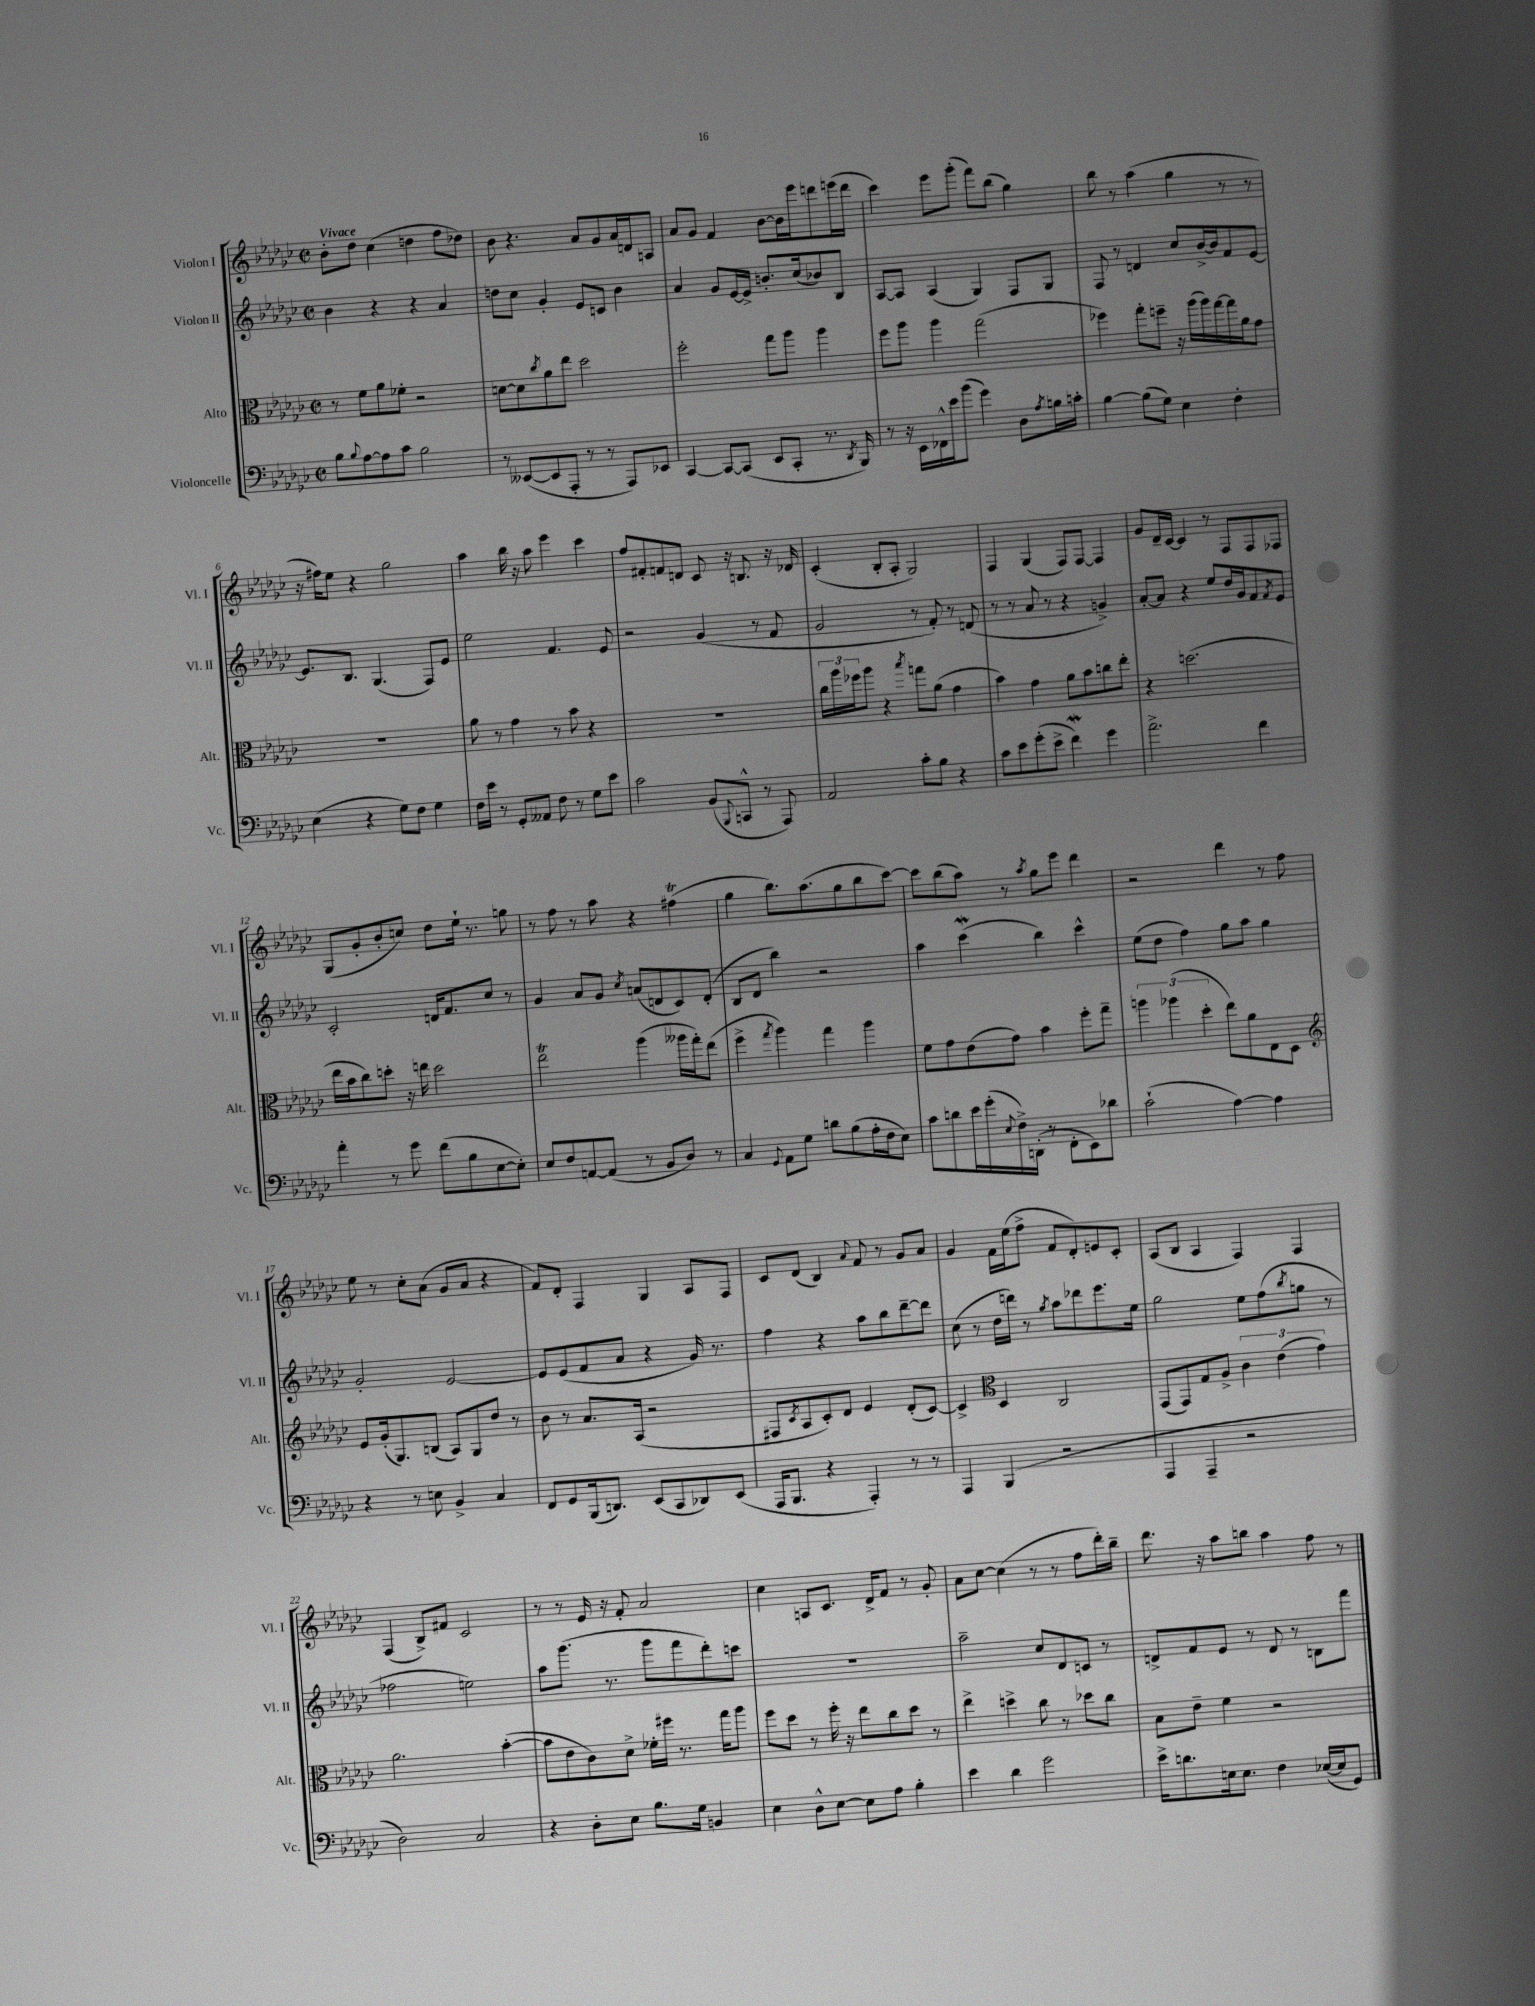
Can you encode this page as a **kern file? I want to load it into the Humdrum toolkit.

**kern	**kern	**kern	**kern
*part4	*part3	*part2	*part1
*staff4	*staff3	*staff2	*staff1
*I"Violoncelle	*I"Alto	*I"Violon II	*I"Violon I
*I'Vc.	*I'Alt.	*I'Vl. II	*I'Vl. I
*clefF4	*clefC3	*clefG2	*clefG2
*k[b-e-a-d-g-c-]	*k[b-e-a-d-g-c-]	*k[b-e-a-d-g-c-]	*k[b-e-a-d-g-c-]
*M2/2	*M2/2	*M2/2	*M2/2
*met(c|)	*met(c|)	*met(c|)	*met(c|)
=1	=1	=1	=1
!	!	!	!LO:TX:a:B:t=Vivace
8B-\L	8r	4b-\	8b-'\L
8qqB-/	.	.	.
[8A-\	8f\L	.	8dd-\J
8A-\]	8a-\	4r	(4cc-\
8c-\J	8f-X'\J	.	.
2B-\	2r	4r	4ddn\
.	.	4a-/	8ff\L
.	.	.	8dd-X\J)
=2	=2	=2	=2
8r	[8dn\L	8ddn\L	8b-\
([8EE--X/L	8d\]	8cc-\J	4.r
.	8qcc-/	.	.
8EE--/]	8a-\	4g-'/	.
8AAA-'/J	8ee-\J	.	.
8r	2dd-\	8e-/L	8a-/L
8r	.	8cn/J	8g-/
8AAA-/L)	.	4b-\	16a-/L
.	.	.	16dn/J
8EE-X/J	.	.	8An/J
=3	=3	=3	=3
[4CC-/	2ff'\	4a-/	8a-/L
.	.	.	8g-/J
8CC-/L_	.	8g-/L	4f/
(8CC-/J]	.	[16e-/L	.
.	.	16e-^/JJ]	.
8EE-/L	8gg-\L	8.bn'/L	[8b-\L
8CC-'/J	8aa-\J	.	16b-\L]
.	.	(16cc-/k	16eee-\J
8.r	4aa-\	8b-X/)	8dddn\
.	.	8B-/J	(16eeen\L
8qDD-/	.	.	.
16BBB-/)	.	.	16ddd\JJ
=4	=4	=4	=4
8r	8ff\L	[8A-/L	4ccc-\)
16r	8aa-\J	8A-/J]	.
16EE-\LL	.	.	.
16FF-X^^\	4aa-\	(4A-/	8eee-\L
16e-\J	.	.	.
(8b-\J	.	.	(8ggg-'\J
4g-\)	(2gg-\	4G-/)	8fff\L)
.	.	.	(8bb-\J
8D-\L	.	8F/L	4gg-\)
8qA-/	.	.	.
16Bn\L	.	8G-/J	.
16cn'\JJ	.	.	.
=5	=5	=5	=5
[4B-\	4ff-X\)	8F/	8bb-\
.	.	8r	8r
(8B-\L]	8gg-'\L	4dn/	(4aa-\
8G-\J)	8ffn~\J	.	.
4E-\	16r	8cc-/L	4gg-\
.	(16aa-\LL	.	.
.	16aa-\)	[16b-^/L	.
.	[16gg-\	16b-/J]	.
4F'\	16gg-\]	8f/	8r
.	16a-\J	.	.
.	8g-\J	[8e-/J	8r
!!LO:LB:g=z
=6	=6	=6	=6
(4E-\	1r	8.e-/L]	16r
.	.	.	16ff#X\KL)
.	.	.	8ee-\J
.	.	8.B-/J	.
4r	.	.	4r
.	.	(4.G-/	.
8G-\L)	.	.	2gg-\
8F\J	.	.	.
4G-\	.	8F/L)	.
.	.	8e-/J	.
=7	=7	=7	=7
16F\LL	8a-\	2ee-\	4aa-\
16e-\JJ	.	.	.
8r	8r	.	.
8GG-'/L	4g-\	.	16bb-\
.	.	.	16r
8AA--X/J	.	.	8aa-\
8F\	8r	4.f/	4eee-\
8r	8b-\	.	.
8G-\L	4r	.	4ccc-\
8e-\J	.	8e-/	.
=8	=8	=8	=8
2c-\	1r	2r	8ff/L
.	.	.	8f#X'/
.	.	.	8fn/
.	.	.	8dn/J
(8BB-/L	.	(4g-/	8c-/
8qqBBB-/	.	.	.
8CCn^^/J	.	.	16r
.	.	.	8.Bn/
8r	.	8r	.
8AAA-/)	.	8f/	16r
.	.	.	16d-X/
=9	=9	=9	=9
2AA-/	24cc-\LL	2g-/	(4c-'/
.	24aa-\	.	.
.	24ff-X\J	.	.
.	8aa-\J	.	.
.	4r	.	8B-'/L
.	.	.	8A-'/J
.	8qbb-/	.	.
8c-'\L	8ggn\L	8r	2G-/)
8B-\J	(8a-\J	8f'/)	.
4r	4g-\	8r	.
.	.	(8dn/	.
=10	=10	=10	=10
8c-\L	4b-\)	8r	4F/
8e-\	.	8r	.
(8g-'\	4g-\	8a-/	(4G-/
8e-^\J	.	8r	.
4fW\)	8a-\L	4r	8F/L)
.	8b-\	.	[8F/J
4g-\	8ccn\	4gn^/)	4F/]
.	8ee-'\J	.	.
=11	=11	=11	=11
2.a-^\	4r	[8a-'/L	8g-/L
.	.	8a-/J]	16d-~/L
.	.	.	[16c-/JJ
.	(2.ddn\	4r	4c-/]
.	.	8ee-/L	8r
.	.	16dd-/L	8F/L
.	.	16g-/J	.
4f\	.	8f/	8F/
.	.	8qf/	.
.	.	8e-/J	8F-X/J
!!LO:LB:g=z
=12	=12	=12	=12
4a-'\	16ee-\LL	2c-'/	(8G-/L
.	16b-\J	.	.
.	8cc-\)	.	8g-'/
8r	8ddn'\J	.	8b-'/
8g-\	16r	.	8ccn/J)
.	16een\	.	.
(8f\L	2dd\	16dn/KL	8dd-\L
.	.	8.f/	.
8B-\	.	.	16ee-`\Jk
.	.	.	8.r
[8E-\	.	8cc-/J	.
8E-'\J])	.	8r	8ggn\
=13	=13	=13	=13
8E-/L	2ee-T\	4g-/	8r
8F/	.	.	8ff\
[8AAn/	.	8a-/L	8r
(8AA/J]	.	8g-/J	8aa-\
.	.	8qcc-/	.
8r	(4aa-\	(8an/L	4r
8BB-/L	.	8dn/	.
8D-/J)	16aa--X\LL	8c-/)	(4ff#Xt\
.	16gg-'\J)	.	.
8r	(8ee-\J	(8d'/J	.
=14	=14	=14	=14
4C-/	4ff^\	8B-/L	4gg-\
.	.	8d-/J	.
8qqGG-/	8qgg-/	.	.
8AA-\L	4aa-\)	4bb-\)	8.bb-\L)
8G-\J	.	.	.
.	.	.	(8.aa-\
8dn\L	4gg-\	2r	.
(8B-\	.	.	8gg-\
16A-'\L	4aa-\	.	8bb-\
16F\J	.	.	.
8E-\J)	.	.	[8ccc-\J)
=15	=15	=15	=15
8c-\L	8f\L	4aa-\	8ccc-\L]
8dn\	8g-\	.	(8bb-\
16e-\L	(8e-\	(4ccc-w\	8aa-\J)
(16g-'\	.	.	.
8qqE-/	.	.	.
16F^\)	8g-\J)	.	8r
(16DDn'\JJ	.	.	.
.	.	.	8qaa-/
8r	4b-\	4bb-\)	8gg-\L
8FF'\L	.	.	8eee-\J
8EE-\)	8ff'\L	4ccc-^^\	4ddd-\
8d-X\J	8gg-~\J	.	.
=16	=16	=16	=16
(2c-`\	6aan\	(8ee-\L	2r
.	.	8dd-\J	.
.	(6aa-X\	.	.
.	.	4ff\)	.
.	6dd-'\	.	.
[4A-\)	8ee-\L)	8gg-\L	4ddd-\
.	8a-\	8aa-\J	.
4A-\]	8E-\	4gg-\	8r
.	8D-\J	.	8ff\
!!LO:LB:g=z
=17	=17	=17	=17
*	*clefG2	*	*
4r	8e-/L	2g-'/	8ee-\
.	(16g-'/k	.	8r
.	8.G-/)	.	.
8r	.	.	8cc-'\L
8En\	(8Bn/J	.	(8a-\J
4BB-^/	8A-/L)	[2e-/	8g-/L
.	8G-/	.	8a-/J
4C-/	8dd-/J	.	4r
.	8r	.	.
=18	=18	=18	=18
8FF/L	8b-\	8e-/L]	8f/L)
8GG-/	8r	(8e-/	8d-'/J
(16BBB-/k	8.a-/L	8f/	4F/
8.DDn/J)	.	.	.
.	.	8a-/J	.
.	(16A-/Jk	.	.
(8EE-/L	2r	4r	4G-/
8CC-/	.	.	.
8DD-X/)	.	16g-/)	8A-/L
.	.	8.r	.
(8EE-/J	.	.	8F/J
=19	=19	=19	=19
16AAA-/KL	8F#X/L	4ff\	8c-/L
8.BBB-/J	.	.	.
.	8qc-/	.	.
.	8A-/	.	(8d-/J
4r	8c-'/)	4r	4B-/)
.	8d-/J	.	.
.	.	.	8qqa-/
4AAA-'/)	4e-/	8aa-\L	8f/
.	.	8bb-\	8r
8r	(8d-'/L	[8ddd-~\	8g-/L
8r	[8c-/J)	8ddd-\J]	8a-/J
=20	=20	=20	=20
4AAA-/	4c-^/]	(8cc-\	4g-/
.	.	8r	.
*	*clefC3	*	*
(4BBB-/	4D-/	16dd-\LL	16f\LL
.	.	16dddn\JJ)	(16ee-\J
.	.	8r	8ff^\J
.	.	8qgg-/	.
2r	2C-/	8aa-\L	8f/L
.	.	8ddd-X\	8d-'/)
.	.	8.eee-\	8en/
.	.	.	8c-'/J
.	.	16ee-\Jk	.
=21	=21	=21	=21
4AAA-/	(8GG-/L	2gg-\	(8A-/L
.	8GG-/)	.	8B-/J
4AAA-~/	8G-/	.	4A-/
.	8A-^/J	.	.
2r	6c-\	8ee-\L	4F/)
.	.	(8ff\	.
.	(6e-\	.	.
.	.	8qbb-/	.
.	.	8ggn\J	4F/
.	6g-\)	.	.
.	.	8r	.
!!LO:LB:g=z
=22	=22	=22	=22
2D-\)	2.a-\	2ff-X\	(4F/
.	.	.	8B-^/L)
.	.	.	8f#X/J
2C-/	.	2een\)	2c-/
.	([4b-'\	.	.
=23	=23	=23	=23
4r	8b-\L]	8aa-\L	8r
.	8e-\	(8.ggg-\J	8r
8D-'\L	8c-\)	.	16e-/
.	.	8.r	16r
8E-\J	8d-^\J	.	8f'/
8.B-\L	16f-X'\LL	8ggg-\L	2a-/
.	16ff#X\JJ	.	.
.	8.r	8fff\	.
16G-\Jk	.	.	.
4BBn/	.	8ddd-'\)	.
.	16gg-\KL	.	.
.	8aa-\J	8cccn\J	.
=24	=24	=24	=24
4E-\	8ff\L	1r	4cc-\
.	8dd-\J	.	.
8D-^^\L	8r	.	8An/L
[8E-\J	16ff'\	.	8.c-/J
.	16r	.	.
8E-\L]	8ee-\L	.	.
.	.	.	16d-^/KL
8A-\J	8cc-\	.	8f/J
4B-'\	8dd-\J	.	8r
.	8r	.	8g-'/
=25	=25	=25	=25
4e-\	4ee-^\	2aa-~\	8a-\L
.	.	.	[8cc-\J
4d-\	4ddn^\	.	(4cc-\]
2g-\	8cc-\	8cc-/L	8r
.	8r	8d-/	8r
.	8dd-X\L	8cn/J	8ff\L
.	8cc-\J	8r	16ddd-'\L)
.	.	.	16bb-~\JJ
=26	=26	=26	=26
16e-^\KL	8B-\L	8dn^/L	8.ddd-\
8.dn\	.	.	.
.	8e-~\J	8f/	.
.	.	.	16r
16En\k	4f\	8e-/J	8aa-\L
8.E\J	.	.	.
.	.	8r	8bbn\J
4F\	2r	8d/	4aa-\
.	.	8r	.
([16E-X/LL	.	8Bn\L	8ff\
16E-/J]	.	.	.
8GG-/J)	.	8fff\J	8r
==	==	==	==
*-	*-	*-	*-
